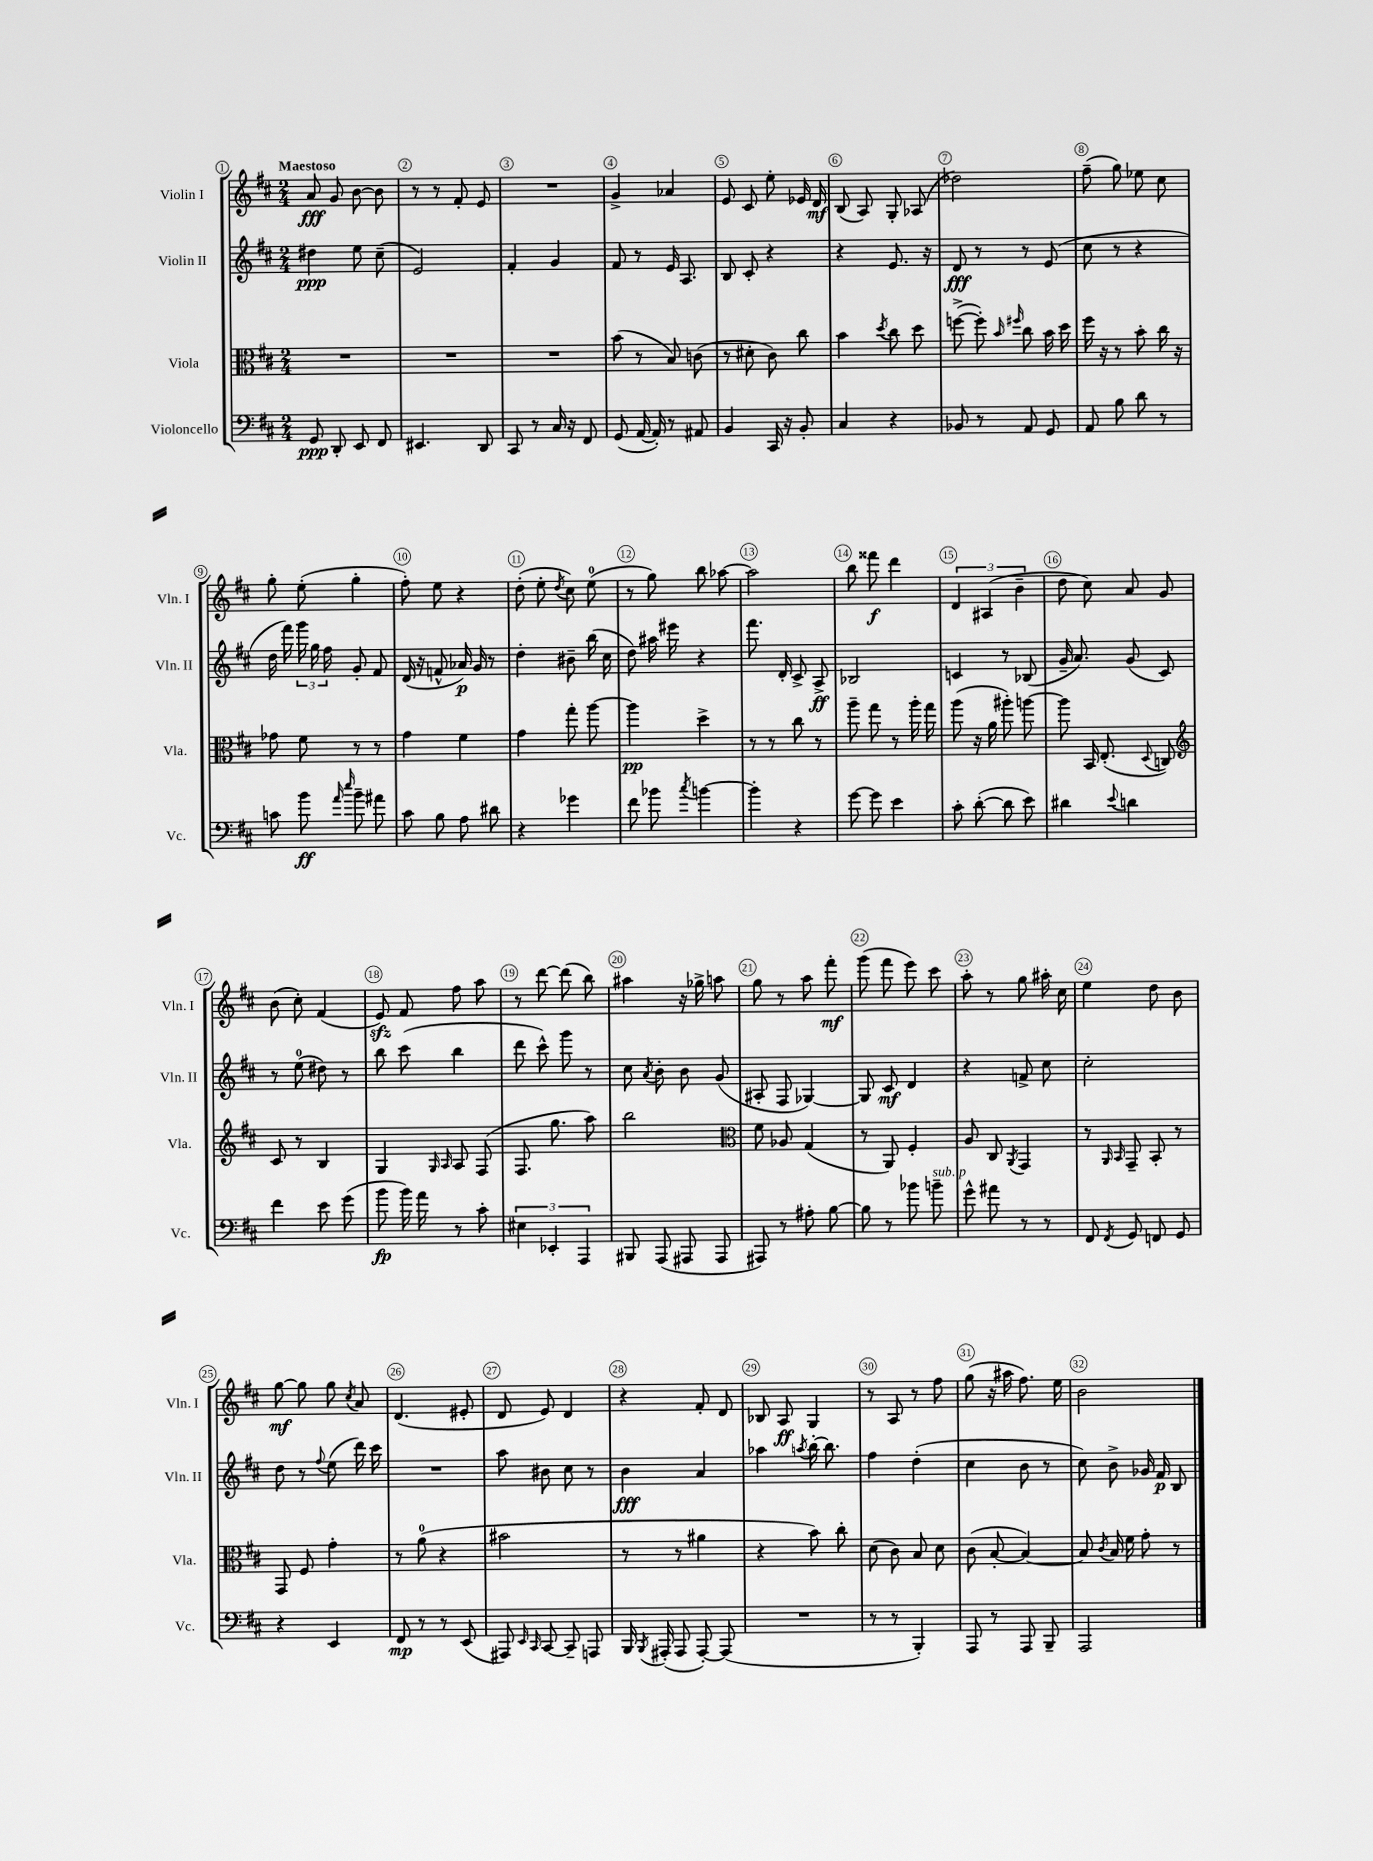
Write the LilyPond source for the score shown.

<<
\new StaffGroup <<
\new Staff = "s0" \with { instrumentName = "Violin I" shortInstrumentName = "Vln. I" } {
    \clef treble \key d \major \numericTimeSignature \time 2/4 \tempo "Maestoso"
    \autoBeamOff a'8\fff g'8 b'8~ b'8 |
    r8 r8 fis'8-. e'8 |
    R2 |
    g'4-> aes'4 |
    e'8 cis'8 e''8-. ees'16 d'16\mf |
    b8( a8) g8-. aes8( |
    des''2) |
    fis''8--( g''8) ees''8 cis''8 |
    g''8-. e''8-.( g''4-. |
    fis''8-.) e''8 r4 |
    d''8-.( e''8-. \acciaccatura { d''8 } cis''8) e''8-0( |
    r8 g''8) b''8 aes''8~ |
    aes''2 |
    b''8 fisis'''8\f d'''4 |
    \tuplet 3/2 { d'4 ais4( b'4-- } |
    d''8 cis''8) a'8 g'8 |
    b'8( cis''8-.) fis'4( |
    e'8\sfz) fis'8 fis''8 a''8 |
    r8 d'''8~ d'''8( b''8) |
    ais''4 r16 ges''16-> a''8 |
    g''8 r8 a''8 fis'''8-.\mf |
    g'''8( fis'''8 e'''8) cis'''8 |
    a''8-. r8 g''8 ais''16-. cis''16 |
    e''4 d''8 b'8 |
    g''8~\mf g''8 g''8 \acciaccatura { cis''8 } a'8 |
    d'4.( eis'8-. |
    d'8 e'8) d'4 |
    r4 fis'8-. d'8 |
    bes8 a8\ff g4 |
    r8 a8 r8 fis''8 |
    g''8( r16 ais''16 fis''8.) e''16 |
    b'2 \bar "|." |
}
\new Staff = "s1" \with { instrumentName = "Violin II" shortInstrumentName = "Vln. II" } {
    \clef treble \key d \major \numericTimeSignature \time 2/4
    \autoBeamOff dis''4\ppp e''8 cis''8--( |
    e'2) |
    fis'4-. g'4 |
    fis'8 r8 e'16 a8. |
    b8 cis'8-. r4 |
    r4 e'8. r16 |
    d'8\fff r8 r8 e'8( |
    cis''8 r8 r4 |
    d''16 fis'''16) \tuplet 3/2 { g'''16 g''16 fis''16 } g'8-. fis'8 |
    d'16( r16 f'8-^ aes'16\p) g'16 r8 |
    d''4-. bis'8-- b''16( cis''16 |
    d''8) ais''16 eis'''16 r4 |
    fis'''8. d'16-. cis'8-> a8->\ff |
    bes2 |
    c'4 r8 bes8( |
    g'16-- a'8.) g'8( cis'8) |
    r8 e''8-0( dis''8) r8 |
    b''8 cis'''8( b''4 |
    d'''8 cis'''8-^) g'''8 r8 |
    cis''8 \acciaccatura { a'8 } b'8-. b'8 g'8( |
    ais8-. fis8 ges4~) |
    ges8 cis'8\mf d'4 |
    r4 f'8-> cis''8 |
    cis''2-. |
    d''8 r8 \appoggiatura { fis''8 } e''8( d'''16) cis'''16 |
    R2 |
    a''8 bis'8 cis''8 r8 |
    b'4\fff a'4 |
    aes''4 \acciaccatura { a''8 } b''16~-. b''8. |
    fis''4 d''4-.( |
    cis''4 b'8 r8 |
    cis''8) b'8-> ges'16 fis'16\p b8 \bar "|." |
}
\new Staff = "s2" \with { instrumentName = "Viola" shortInstrumentName = "Vla." } {
    \clef alto \key d \major \numericTimeSignature \time 2/4
    \autoBeamOff R2 |
    R2 |
    R2 |
    b'8( r8 b8) c'8( |
    r8 dis'8-. cis'8) cis''8 |
    b'4 \acciaccatura { d''8 } cis''8 d''8 |
    f''8~->( f''8-.) \grace { b'16 fis''16 } cis''8 b'16 d''16 |
    fis''16 r16 r8 b'8-. cis''16 r16 |
    ges'8 fis'8 r8 r8 |
    g'4 fis'4 |
    g'4 g''8-. a''8~ |
    a''4\pp d''4-> |
    r8 r8 cis''8 r8 |
    a''8-- g''8 r8 a''16-. g''16 |
    a''8( r16 a'16 ais''8-.) a''8~ |
    a''8 b,16 e8.-.( \appoggiatura { d8 } c8) |
    \clef treble cis'8 r8 b4 |
    g4 \grace { g16 a16 } a8 fis8( |
    fis8. g''8. a''8) |
    b''2 |
    \clef alto fis'8 aes8 g4( |
    r8 a,8) fis4-. |
    a8 cis8 \acciaccatura { a,8 } g,4 |
    r8 \grace { a,16 b,16 } g,8-- b,8-. r8 |
    g,8 fis8 g'4-. |
    r8 a'8-0( r4 |
    bis'2 |
    r8 r8 ais'4 |
    r4 b'8) cis''8-. |
    d'8( cis'8) b8 d'8 |
    cis'8( b8~-. b4~) |
    b8 \acciaccatura { cis'8 } b16 fis'16 g'8-. r8 \bar "|." |
}
\new Staff = "s3" \with { instrumentName = "Violoncello" shortInstrumentName = "Vc." } {
    \clef bass \key d \major \numericTimeSignature \time 2/4
    \autoBeamOff g,8\ppp d,8-. e,8 fis,8 |
    eis,4. d,8 |
    cis,8 r8 cis16 r16 fis,8 |
    g,8( a,16~ a,16-.) r8 ais,8 |
    b,4 cis,16 r16 b,8-. |
    cis4 r4 |
    bes,8 r8 a,8 g,8 |
    a,8 b8 d'8 r8 |
    c'8 b'8\ff \grace { a'16 e''16 } b'8-- ais'8 |
    cis'8 b8 a8 dis'8 |
    r4 ges'4 |
    fis'8 bes'8 \acciaccatura { cis''8 } b'4~ |
    b'4-. r4 |
    g'8~ g'8 e'4 |
    cis'8-. d'8~-.( d'8 e'8) |
    dis'4 \appoggiatura { e'8 } d'4 |
    fis'4 e'8 g'8( |
    b'8\fp b'16) a'16 r8 cis'8-. |
    \tuplet 3/2 { eis4 ees,4-. a,,4 } |
    bis,,8 a,,8( ais,,8 ais,,8 |
    ais,,8) r8 ais8-. b8~ |
    b8 r8 bes'8 b'8--^\markup { \italic "sub. p" } |
    g'8-^ ais'8 r8 r8 |
    fis,8 \acciaccatura { fis,8 } g,8 f,8 g,8 |
    r4 e,4 |
    fis,8\mp r8 r8 e,8( |
    ais,,8) \grace { e,16 cis,16 } cis,8~ cis,8-- a,,8 |
    b,,16 \acciaccatura { b,,8 } ais,,16-.( ais,,8 ais,,8~-.) ais,,8( |
    R2 |
    r8 r8 b,,4-.) |
    a,,8 r8 a,,8 b,,8-- |
    a,,2 \bar "|." |
}
>>
>>
\layout { \context { \Score \override BarNumber.break-visibility = ##(#f #t #t) barNumberVisibility = #all-bar-numbers-visible \override BarNumber.stencil = #(make-stencil-circler 0.1 0.3 ly:text-interface::print) } }
